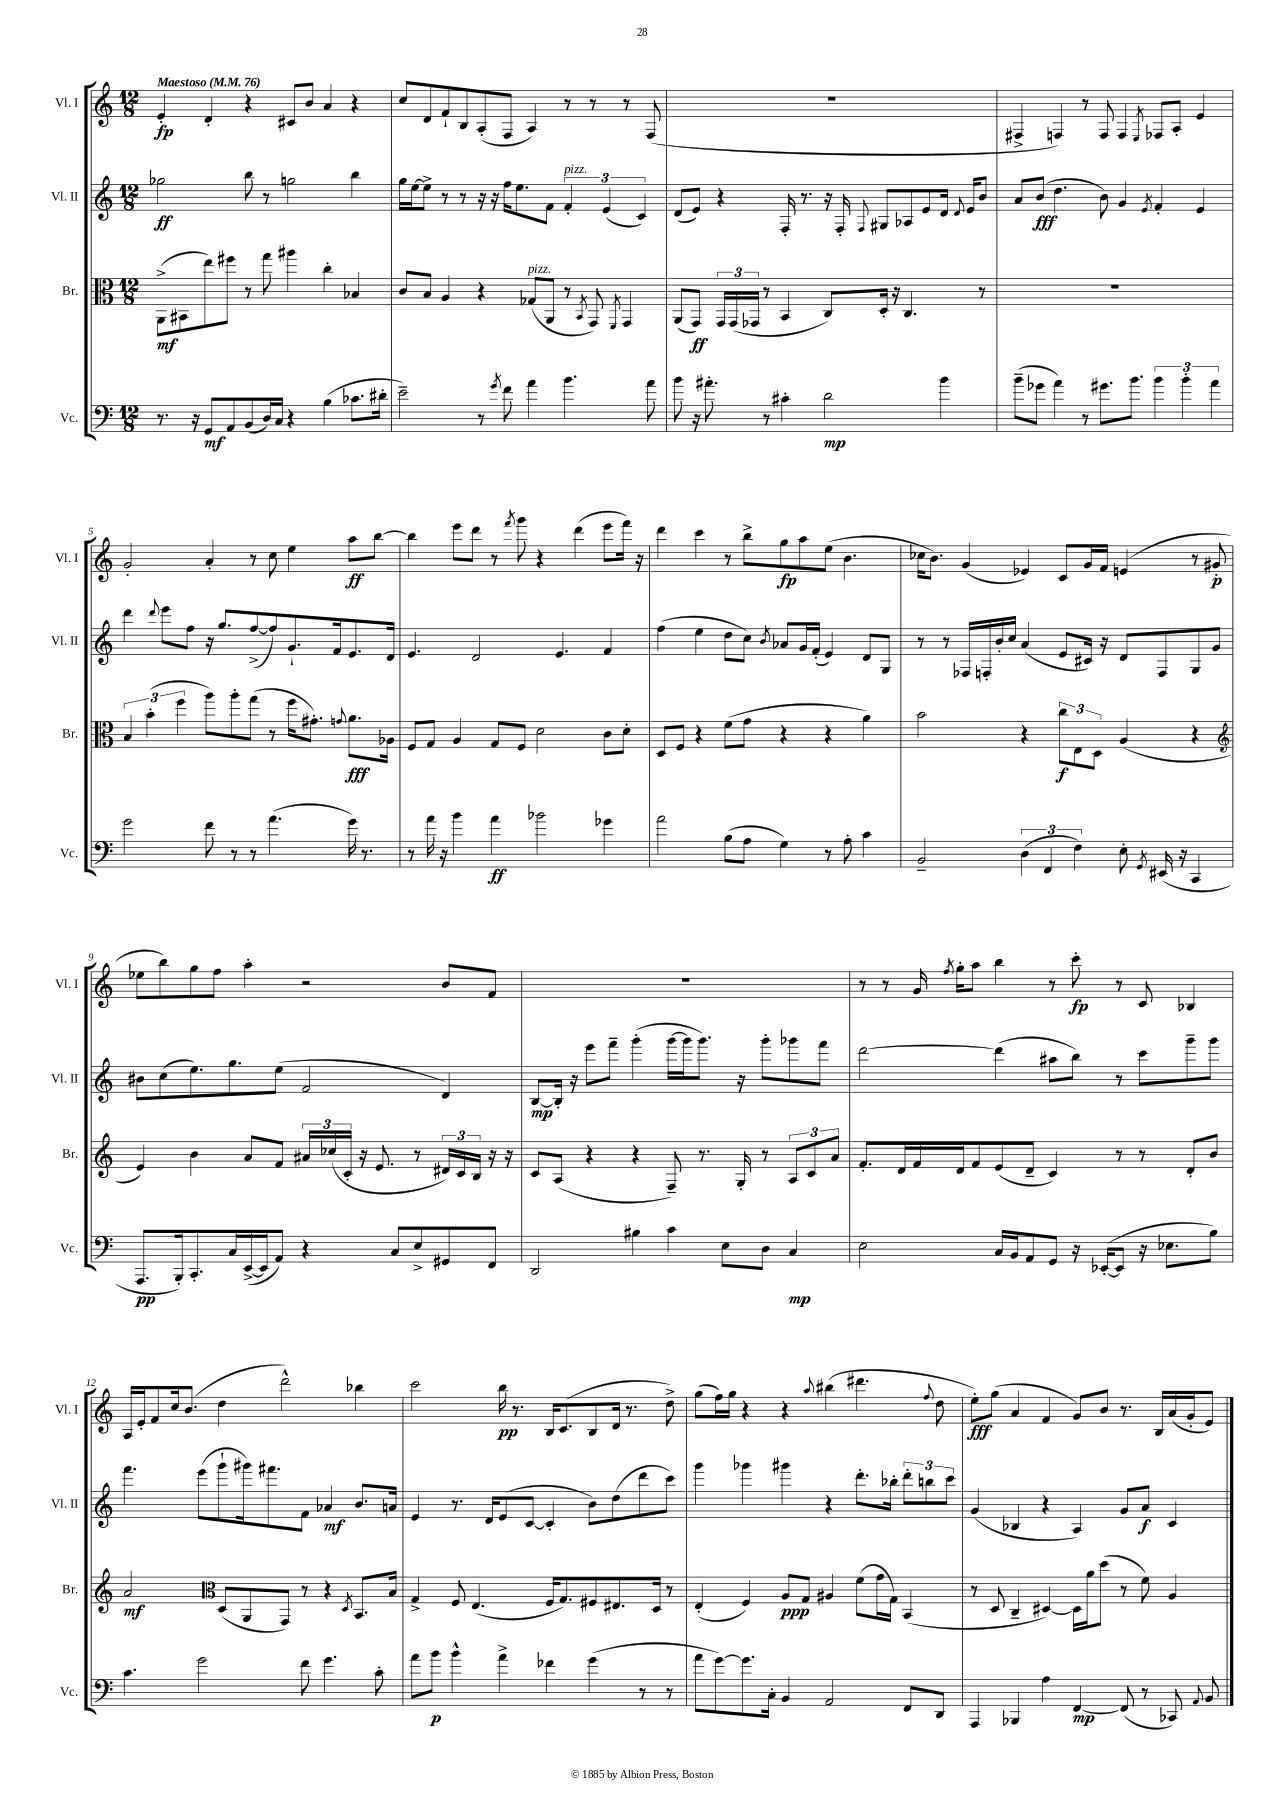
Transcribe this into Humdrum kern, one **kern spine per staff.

**kern	**dynam	**kern	**dynam	**kern	**dynam	**kern	**dynam
*part4	*part4	*part3	*part3	*part2	*part2	*part1	*part1
*staff4	*staff4	*staff3	*staff3	*staff2	*staff2	*staff1	*staff1
*I"Vc.	*	*I"Br.	*	*I"Vl. II	*	*I"Vl. I	*
*I'Vc.	*	*I'Br.	*	*I'Vl. II	*	*I'Vl. I	*
*clefF4	*	*clefC3	*	*clefG2	*	*clefG2	*
*k[]	*	*k[]	*	*k[]	*	*k[]	*
*M12/8	*	*M12/8	*	*M12/8	*	*M12/8	*
*MM76	*	*MM76	*	*MM76	*	*MM76	*
=1	=1	=1	=1	=1	=1	=1	=1
!	!	!	!	!	!	!LO:TX:a:B:t=Maestoso	!
8.r	.	(8AA^\L	mf	2gg-X\	ff	4e'/	fp
.	.	8BB#X\	.	.	.	.	.
16r	.	.	.	.	.	.	.
8GG/L	mf	8ee\)	.	.	.	4d'/	.
8AA/	.	8ff#X\J	.	.	.	.	.
(8BB/	.	8r	.	8bb\	.	4r	.
16D/L)	.	8gg\	.	8r	.	.	.
16C/JJ	.	.	.	.	.	.	.
4r	.	4aa#X\	.	2ggn\	.	8c#X/L	.
.	.	.	.	.	.	8b/J	.
(4B\	.	4cc'\	.	.	.	4a/	.
8.c-X\L	.	4B-X/	.	4bb\	.	4r	.
16d#X'\Jk	.	.	.	.	.	.	.
=2	=2	=2	=2	=2	=2	=2	=2
2e~\)	.	8c/L	.	16gg\LL	.	8cc/L	.
.	.	.	.	[16ee\J	.	.	.
.	.	8B/J	.	8ee^\J]	.	8d/	.
.	.	4A/	.	8r	.	8f`/	.
.	.	.	.	8r	.	8B/	.
8r	.	4r	.	16r	.	(8A'/	.
.	.	.	.	16r	.	.	.
8qg/	.	.	.	.	.	.	.
8f\	.	.	.	16ff\KL	.	8F/J	.
.	.	.	.	8.ee\	.	.	.
!	!	!LO:TX:a:i:t=pizz.	!	!	!	!	!
4a\	.	(8G-X/L	.	.	.	4A/)	.
.	.	8AA/J	.	8f\J	.	.	.
!	!	!	!	!LO:TX:a:i:t=pizz.	!	!	!
4.b\	.	8r	.	6f'/	.	8r	.
.	.	8qBB/	.	.	.	.	.
.	.	8GG/)	.	.	.	8r	.
.	.	.	.	(6e/	.	.	.
.	.	8qFF/	.	.	.	.	.
.	.	4GG/	.	.	.	8r	.
.	.	.	.	6c/)	.	.	.
8a\	.	.	.	.	.	(8F/	.
=3	=3	=3	=3	=3	=3	=3	=3
8b\	.	(8AA/L	.	(8d/L	.	1.r	.
16r	.	8GG/J)	ff	8e/J)	.	.	.
8.a#X'\	.	.	.	.	.	.	.
.	.	24GG/LL	.	4r	.	.	.
.	.	(24GG/	.	.	.	.	.
.	.	24GG-X/JJ	.	.	.	.	.
8r	.	8r	.	.	.	.	.
4c#X'\	.	4BB/	.	16F'/	.	.	.
.	.	.	.	8.r	.	.	.
2d\	mp	8C/L)	.	16r	.	.	.
.	.	.	.	16F'/	.	.	.
.	.	.	.	8qqF/	.	.	.
.	.	16D'/Jk	.	8G#X/L	.	.	.
.	.	16r	.	.	.	.	.
.	.	4.C/	.	8A-X/	.	.	.
.	.	.	.	8e/	.	.	.
4b\	.	.	.	16d/Jk	.	.	.
.	.	.	.	8qqd/	.	.	.
.	.	.	.	16e/KL	.	.	.
.	.	8r	.	8b/J	.	.	.
=4	=4	=4	=4	=4	=4	=4	=4
(8b~\L	.	1.r	.	8a/L	.	4F#X^/	.
8g-X\J	.	.	.	(8b/J	fff	.	.
4a\)	.	.	.	4.dd\	.	4Fn/)	.
8r	.	.	.	.	.	8r	.
8.g#X\L	.	.	.	8b\)	.	8F/	.
.	.	.	.	4g/	.	4F/	.
8.b\J	.	.	.	.	.	.	.
.	.	.	.	8qe/	.	8qE/	.
6b\	.	.	.	4f'/	.	8F-X/L	.
.	.	.	.	.	.	8A'/J	.
6b'\	.	.	.	.	.	.	.
.	.	.	.	4e/	.	4e/	.
6a\	.	.	.	.	.	.	.
!!LO:LB:g=z
=5	=5	=5	=5	=5	=5	=5	=5
2g\	.	6B/	.	4ddd\	.	2g'/	.
.	.	(6b'\	.	.	.	.	.
.	.	.	.	8qqddd/	.	.	.
.	.	.	.	8eee\L	.	.	.
.	.	6ff\	.	.	.	.	.
.	.	.	.	8ff\J	.	.	.
8f\	.	8aa\L)	.	16r	.	4a'/	.
.	.	.	.	8.gg/L	.	.	.
8r	.	8aa'\	.	.	.	.	.
8r	.	(8gg\J	.	([8ff^/	.	8r	.
(4.a\	.	8r	.	8ff/])	.	8cc\	.
.	.	16ff\KL	.	8.g`/	.	4ee\	.
.	.	8.g#X'\J)	.	.	.	.	.
.	.	.	.	16f/k	.	.	.
.	.	8qqgn/	.	.	.	.	.
16g\)	.	8.a\L	fff	8.e/	.	8aa\L	ff
8.r	.	.	.	.	.	.	.
.	.	.	.	.	.	[8bb\J	.
.	.	16A-X\Jk	.	16d/Jk	.	.	.
=6	=6	=6	=6	=6	=6	=6	=6
8r	.	8F/L	.	4.e/	.	4bb\]	.
16a\	.	8G/J	.	.	.	.	.
16r	.	.	.	.	.	.	.
4b\	.	4A/	.	.	.	8eee\L	.
.	.	.	.	2d/	.	8ddd\J	.
4a\	ff	8G/L	.	.	.	8r	.
.	.	.	.	.	.	8qfff/	.
.	.	8F/J	.	.	.	8ggg\	.
2b-X\	.	2d\	.	.	.	4r	.
.	.	.	.	4.e/	.	.	.
.	.	.	.	.	.	(4ddd\	.
4g-X\	.	8c\L	.	4f/	.	8eee\L	.
.	.	8d'\J	.	.	.	16fff\Jk)	.
.	.	.	.	.	.	16r	.
=7	=7	=7	=7	=7	=7	=7	=7
2a\	.	8D/L	.	(4ff\	.	4ddd\	.
.	.	8F/J	.	.	.	.	.
.	.	4r	.	4ee\	.	4ccc\	.
(8B\L	.	(8f\L	.	8dd\L	.	8r	.
8A\J	.	8g\J	.	8cc\J)	.	8bb^\L	.
.	.	.	.	8qb/	.	.	.
4G\)	.	4r	.	8a-X/L	.	8gg\	fp
.	.	.	.	16g/L	.	8aa\	.
.	.	.	.	(16f'/JJ	.	.	.
8r	.	4r	.	4e/)	.	(8ee\J	.
8A'\	.	.	.	.	.	4.b\	.
4c\	.	4a\)	.	8d/L	.	.	.
.	.	.	.	8G/J	.	.	.
=8	=8	=8	=8	=8	=8	=8	=8
2BB~/	.	2b\	.	8r	.	16cc-X\KL	.
.	.	.	.	.	.	8.b\J)	.
.	.	.	.	8r	.	.	.
.	.	.	.	16F-X/LL	.	(4g/	.
.	.	.	.	16Fn'/	.	.	.
.	.	.	.	16b'/	.	.	.
.	.	.	.	16cc/JJ	.	.	.
(6D\	.	4r	.	(4a/	.	4e-X/)	.
6FF/	.	.	.	.	.	.	.
.	.	12cc\L	f	8e/L	.	8c/L	.
6F\)	.	12E\	.	.	.	.	.
.	.	.	.	16c#X/Jk)	.	16g/L	.
.	.	12D\J	.	.	.	.	.
.	.	.	.	16r	.	16f/JJ	.
8E'\	.	(4A/	.	8d/L	.	(4en/	.
8qGG/	.	.	.	.	.	.	.
(16EE#X/	.	.	.	8F/	.	.	.
16r	.	.	.	.	.	.	.
4CC/	.	4r	.	8G/	.	8r	.
.	.	.	.	8g/J	.	8g#X'/	p
!!LO:LB:g=z
=9	=9	=9	=9	=9	=9	=9	=9
*	*	*clefG2	*	*	*	*	*
8.AAA/L	pp	4e/)	.	8b#X\L	.	8ee-X\L	.
.	.	.	.	(8cc\	.	8bb\)	.
16BBB'/k)	.	.	.	.	.	.	.
8.CC'/	.	4b\	.	8.ee\)	.	8gg\	.
.	.	.	.	.	.	8ff\J	.
16C/L	.	.	.	8.gg\	.	.	.
([16EE^/	.	8a/L	.	.	.	4aa'\	.
16EE/J]	.	.	.	.	.	.	.
8AA/J)	.	8f/J	.	(8ee\J	.	.	.
4r	.	24a#X/LL	.	2f/	.	2r	.
.	.	(24cc-X/	.	.	.	.	.
.	.	24c'/JJ	.	.	.	.	.
.	.	16r	.	.	.	.	.
.	.	8.e/	.	.	.	.	.
8C/L	.	.	.	.	.	.	.
8E^/	.	8r	.	.	.	.	.
8GG#X/	.	24d#X/LL)	.	4d/)	.	8b/L	.
.	.	24c/	.	.	.	.	.
.	.	24B/JJ	.	.	.	.	.
8FF/J	.	16r	.	.	.	8f/J	.
.	.	16r	.	.	.	.	.
=10	=10	=10	=10	=10	=10	=10	=10
2DD/	.	8c/L	.	[8B/L	mp	1.r	.
.	.	(8A/J	.	16B'/Jk]	.	.	.
.	.	.	.	16r	.	.	.
.	.	4r	.	8eee\L	.	.	.
.	.	.	.	8fff~\J	.	.	.
4B#X\	.	4r	.	(4ggg'\	.	.	.
4c\	.	8F~/)	.	[16ggg\LL	.	.	.
.	.	.	.	16ggg\J]	.	.	.
.	.	8.r	.	8.ggg\J)	.	.	.
8E\L	.	.	.	.	.	.	.
.	.	16G'/	.	16r	.	.	.
8D\J	.	8r	.	8ggg'\L	.	.	.
4C/	mp	12A/L	.	8ggg-X\	.	.	.
.	.	12c/	.	.	.	.	.
.	.	.	.	8fff\J	.	.	.
.	.	12a/J	.	.	.	.	.
=11	=11	=11	=11	=11	=11	=11	=11
2E\	.	8.f'/L	.	[2ddd\	.	8r	.
.	.	.	.	.	.	8r	.
.	.	16d/L	.	.	.	.	.
.	.	16f/	.	.	.	16g/	.
.	.	.	.	.	.	8qff/	.
.	.	16d/J	.	.	.	16gg'\KL	.
.	.	8f/	.	.	.	8aa\J	.
16C/LL	.	(8e/	.	(4ddd\]	.	4bb\	.
16BB/J	.	.	.	.	.	.	.
8AA/	.	8d~/J	.	.	.	.	.
8GG/J	.	4c/)	.	8aa#X\L	.	8r	.
16r	.	.	.	8bb\J)	.	8ccc'\	fp
([16EE-X'/KL	.	.	.	.	.	.	.
8EE-/J]	.	8r	.	8r	.	8r	.
16r	.	8r	.	8ccc\L	.	8c/	.
8.E-X\L	.	.	.	.	.	.	.
.	.	8d'/L	.	8ggg~\	.	4B-X/	.
8B\J)	.	8b/J	.	8ggg\J	.	.	.
!!LO:LB:g=z
=12	=12	=12	=12	=12	=12	=12	=12
4.c\	.	2a/	mf	4.fff\	.	16A/LL	.
.	.	.	.	.	.	16e'/J	.
.	.	.	.	.	.	8f/	.
.	.	.	.	.	.	16cc/k	.
.	.	.	.	.	.	(8.b/J	.
2g\	.	.	.	(8eee\L	.	.	.
*	*	*clefC3	*	*	*	*	*
.	.	(8D/L	.	8ggg`\	.	4dd\	.
.	.	8AA/	.	16ggg#X\k)	.	.	.
.	.	.	.	8.fff#X\	.	.	.
.	.	8GG/J)	.	.	.	2ddd^^\)	.
8f\	.	8r	.	8f\J	.	.	.
4.g\	.	4r	.	4a-X/	mf	.	.
.	.	8qD/	.	.	.	.	.
.	.	8.BB/L	.	8.b/L	.	4bb-X\	.
8c'\	.	.	.	.	.	.	.
.	.	16B/Jk	.	16an/Jk	.	.	.
=13	=13	=13	=13	=13	=13	=13	=13
8a\L	.	4G^/	.	4e/	.	2ccc\	.
8b\J	p	.	.	.	.	.	.
4b^^\	.	8F/	.	8.r	.	.	.
.	.	(4.E/	.	.	.	.	.
.	.	.	.	16d/KL	.	.	.
4a^\	.	.	.	(8e/	.	16bb\	pp
.	.	.	.	.	.	8.r	.
.	.	.	.	[8c/J	.	.	.
4f-X\	.	16F/KL	.	4c'/]	.	16B/KL	.
.	.	8.G/)	.	.	.	(8.c/	.
(4g\	.	8F#X/	.	8b\L)	.	8B/	.
.	.	8.E#X/	.	(8dd\	.	16d/Jk	.
.	.	.	.	.	.	8.r	.
8r	.	.	.	8ddd\	.	.	.
.	.	16D/Jk	.	.	.	.	.
8r	.	8r	.	8ccc\J)	.	8dd^\)	.
=14	=14	=14	=14	=14	=14	=14	=14
8a\L	.	(4E'/	.	4ggg\	.	(8gg\L	.
[8g\)	.	.	.	.	.	16ff\L)	.
.	.	.	.	.	.	16gg\JJ	.
8.g\]	.	4F/)	.	4ggg-X\	.	4r	.
16C'\Jk	.	.	.	.	.	.	.
4BB/	.	8A/L	ppp	4ggg#X\	.	4r	.
.	.	8G/J	.	.	.	.	.
.	.	.	.	.	.	8qqaa/	.
2AA/	.	4A#X/	.	4r	.	(4bb#X\	.
.	.	(8f\L	.	8.ddd'\L	.	4.ddd#X\	.
.	.	16g\L	.	.	.	.	.
.	.	16G\JJ)	.	16bb-X'\Jk	.	.	.
8FF/L	.	(4BB/	.	12ddd'\L	.	.	.
.	.	.	.	12bbn\	.	.	.
.	.	.	.	.	.	8qqff/	.
8DD/J	.	.	.	.	.	8dd\	.
.	.	.	.	12ccc\J	.	.	.
=15	=15	=15	=15	=15	=15	=15	=15
4AAA/	.	8r	.	(4g/	.	8ee'\L)	fff
.	.	8D/	.	.	.	(8gg\J	.
4BBB-X/	.	4C~/	.	4B-X/	.	4a/	.
4A\	.	[4D#X/)	.	4r	.	4f/	.
[4FF/	mp	16D#\LL]	.	4A/)	.	8g/L)	.
.	.	16a\J	.	.	.	.	.
.	.	(8dd\J	.	.	.	8b/J	.
(8FF/]	.	8r	.	8g/L	.	8.r	.
8r	.	8f\)	.	8a/J	f	.	.
.	.	.	.	.	.	16B/LL	.
8CC-X/)	.	4A/	.	4c/	.	(16a/	.
.	.	.	.	.	.	16g'/J	.
8qqAA/	.	.	.	.	.	.	.
8BB/	.	.	.	.	.	8e/J)	.
==	==	==	==	==	==	==	==
*-	*-	*-	*-	*-	*-	*-	*-
